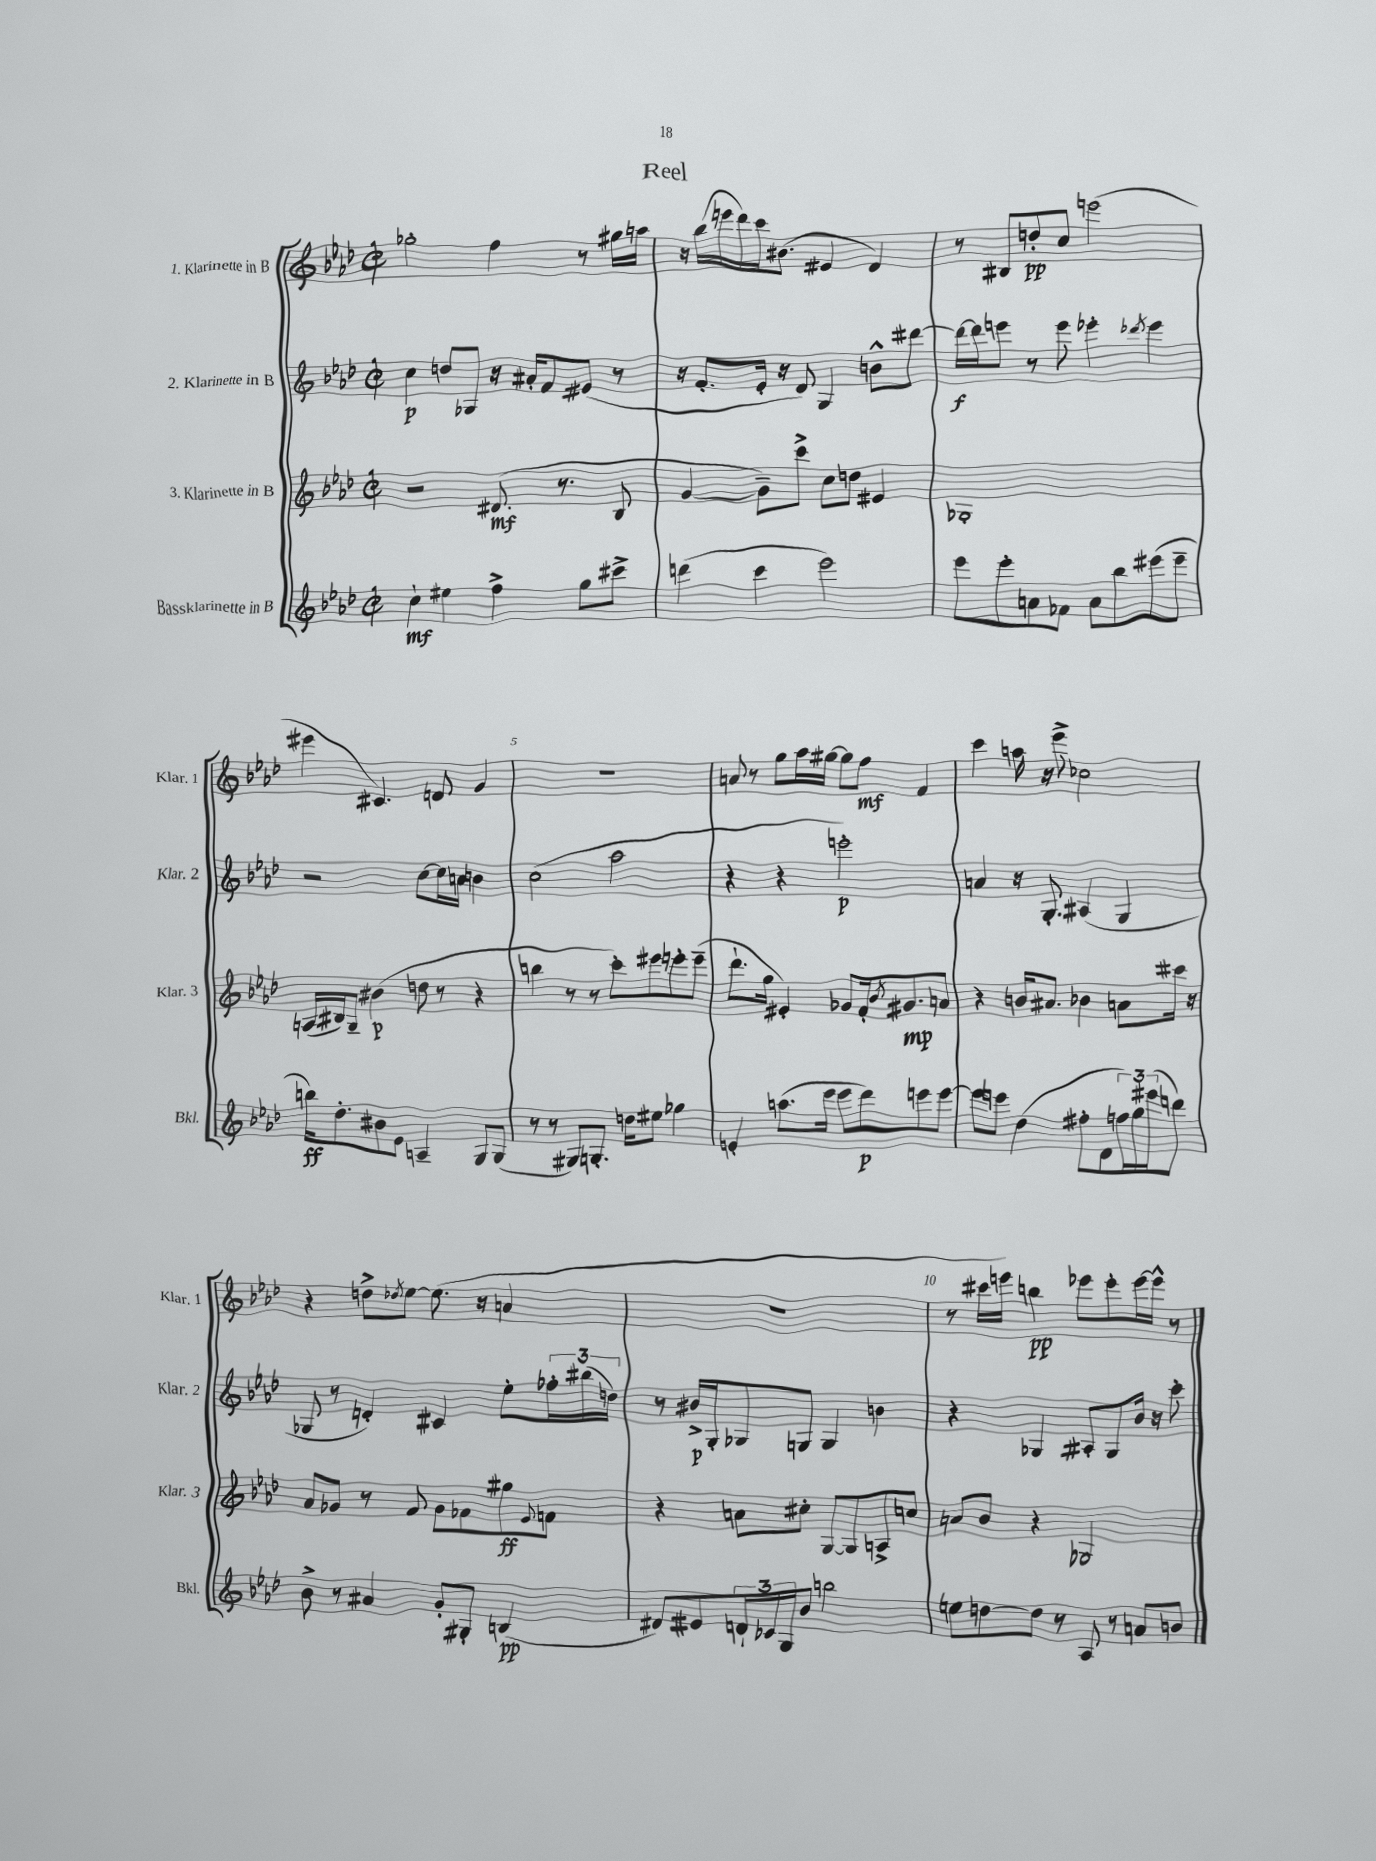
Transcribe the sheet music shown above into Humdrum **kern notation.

**kern	**dynam	**kern	**dynam	**kern	**dynam	**kern	**dynam
*part4	*part4	*part3	*part3	*part2	*part2	*part1	*part1
*staff4	*staff4	*staff3	*staff3	*staff2	*staff2	*staff1	*staff1
*I"Bassklarinette in B	*	*I"3. Klarinette in B	*	*I"2. Klarinette in B	*	*I"1. Klarinette in B	*
*I'Bkl.	*	*I'Klar. 3	*	*I'Klar. 2	*	*I'Klar. 1	*
*clefG2	*	*clefG2	*	*clefG2	*	*clefG2	*
*k[b-e-a-d-]	*	*k[b-e-a-d-]	*	*k[b-e-a-d-]	*	*k[b-e-a-d-]	*
*M2/2	*	*M2/2	*	*M2/2	*	*M2/2	*
*met(c|)	*	*met(c|)	*	*met(c|)	*	*met(c|)	*
=1	=1	=1	=1	=1	=1	=1	=1
4cc`\	mf	2r	.	4cc\	p	2gg-X'\	.
4ee#X\	.	.	.	8ddn/L	.	.	.
.	.	.	.	8G-X/J	.	.	.
4ff^\	.	(8.d#X/	mf	16r	.	4ff\	.
.	.	.	.	16a#X'/KL	.	.	.
.	.	.	.	8f/	.	.	.
.	.	8.r	.	.	.	.	.
8gg\L	.	.	.	(8e#X/J	.	8r	.
8ccc#X^\J	.	8B-/	.	8r	.	16gg#X\LL	.
.	.	.	.	.	.	16aan\JJ	.
=2	=2	=2	=2	=2	=2	=2	=2
(4dddn\	.	[4g/	.	16r	.	16r	.
.	.	.	.	8.f'/L	.	(16bb-\LL	.
.	.	.	.	.	.	16eeen\	.
.	.	.	.	.	.	16ddd-\)	.
4ccc\	.	8g~\L])	.	16e-'/Jk	.	16ccc\J	.
.	.	.	.	16r	.	(8.b#X\J	.
.	.	8ccc^\J	.	8d-/)	.	.	.
2eee-\)	.	8cc\L	.	4G/	.	4e#X/	.
.	.	8ddn\J	.	.	.	.	.
.	.	4e#X/	.	8bn^^\L	.	4d-/)	.
.	.	.	.	[8ddd#X\J	.	.	.
=3	=3	=3	=3	=3	=3	=3	=3
8eee-\L	.	1G-X'	.	16ddd#\LL_	f	8r	.
.	.	.	.	16ddd#\J]	.	.	.
8eee-'\	.	.	.	8eeen\J	.	8B#X/L	.
8an\	.	.	.	8r	.	8ddn'/	pp
8f-X\J	.	.	.	8eee\	.	8cc/J	.
8a\L	.	.	.	4eee-X'\	.	(2eeen\	.
8bb-\	.	.	.	.	.	.	.
.	.	.	.	8qddd-X/	.	.	.
(8eee#X\	.	.	.	4eee-\	.	.	.
8eee#~\J	.	.	.	.	.	.	.
!!LO:LB:g=z
=4	=4	=4	=4	=4	=4	=4	=4
16bbn\KL)	ff	(16An/LL	.	2r	.	4eee#X\	.
8.dd-'\	.	16B#X/J)	.	.	.	.	.
.	.	8G~/J	.	.	.	.	.
8b#X\	.	(4b#X\	p	.	.	4.c#X/)	.
8e-\J	.	.	.	.	.	.	.
4An~/	.	8ddn\	.	[8cc\L	.	.	.
.	.	8r	.	16cc\L]	.	8dn/	.
.	.	.	.	16an\JJ	.	.	.
8G/L	.	4r	.	4bn\	.	4g/	.
(8G/J	.	.	.	.	.	.	.
=5	=5	=5	=5	=5	=5	=5	=5
8r	.	4bbn\	.	(2cc\	.	1r	.
8r	.	.	.	.	.	.	.
8G#X/L)	.	8r	.	.	.	.	.
8.Gn'/J	.	8r	.	.	.	.	.
.	.	8ccc'\L)	.	2aa-\	.	.	.
16ddn\KL	.	.	.	.	.	.	.
8ee#X\J	.	8eee#X\	.	.	.	.	.
4gg-X\	.	8eeen'\	.	.	.	.	.
.	.	(8eee~\J	.	.	.	.	.
=6	=6	=6	=6	=6	=6	=6	=6
4en'/	.	8.ddd-`\L	.	4r	.	8an/	.
.	.	.	.	.	.	8r	.
.	.	16gg\Jk	.	.	.	.	.
(8.aan\L	.	4e#X'/)	.	4r	.	8gg\L	.
.	.	.	.	.	.	16aa-\L	.
16eee-\Jk	.	.	.	.	.	[16gg#X\JJ	.
8eee-\L	.	8g-X/L	.	2eeen'\)	p	8gg#\L]	.
8ddd-\)	p	16f'/k	.	.	.	8ff\J	mf
.	.	8qb-/	.	.	.	.	.
.	.	8.g#X/	mp	.	.	.	.
8eeen\	.	.	.	.	.	4f/	.
[8eee\J	.	8an/J	.	.	.	.	.
=7	=7	=7	=7	=7	=7	=7	=7
8eee\L]	.	4r	.	4an/	.	4ccc\	.
8eeen\J	.	.	.	.	.	.	.
(4dd-\	.	16bn/KL	.	16r	.	16aan\	.
.	.	8.a#X/J	.	8.G'/	.	16r	.
.	.	.	.	.	.	8eee-^\	.
8ff#X'\L	.	4b-X\	.	(4A#X/	.	2cc-X\	.
8d-\	.	.	.	.	.	.	.
24ffn\L)	.	8an\L	.	4G/	.	.	.
24gg\	.	.	.	.	.	.	.
(24eee#X\J	.	.	.	.	.	.	.
8dddn\J)	.	16ccc#X\Jk	.	.	.	.	.
.	.	16r	.	.	.	.	.
!!LO:LB:g=z
=8	=8	=8	=8	=8	=8	=8	=8
8b-^\	.	8a-/L	.	8G-X/	.	4r	.
8r	.	8g-X/J	.	8r	.	.	.
4a#X/	.	8r	.	4dn'/)	.	8ddn^\L	.
.	.	.	.	.	.	8qdd-X/	.
.	.	8f/	.	.	.	[8ee-\J	.
8g'/L	.	8g-\L	.	4c#X/	.	(8.ee-\]	.
8G#X'/J	.	8f-X\	.	.	.	.	.
.	.	.	.	.	.	16r	.
(4Bn/	pp	8gg#X\	ff	8ee-'\L	.	4an/	.
.	.	8qqe-/	.	.	.	.	.
.	.	8fn\J	.	24ff-X'\L	.	.	.
.	.	.	.	(24bb#X\	.	.	.
.	.	.	.	24ddn\JJ)	.	.	.
=9	=9	=9	=9	=9	=9	=9	=9
8d#X/L)	.	4r	.	8r	.	1r	.
8e#X/	.	.	.	16b#X^/LL	p	.	.
.	.	.	.	16G'/J	.	.	.
24dn`/L	.	8an\L	.	8G-X/	.	.	.
24c-X/	.	.	.	.	.	.	.
24G/J	.	.	.	.	.	.	.
8b-/J	.	8cc#X'\J	.	8Gn/J	.	.	.
2bbn\	.	[8G/L	.	4G/	.	.	.
.	.	8G/]	.	.	.	.	.
.	.	8An^/	.	4bn\	.	.	.
.	.	8ccn/J	.	.	.	.	.
=10	=10	=10	=10	=10	=10	=10	=10
8een\L	.	8an/L	.	4r	.	8r	.
[8ddn\	.	8b-/J	.	.	.	16ccc#X\LL	.
.	.	.	.	.	.	16eeen\JJ)	.
8dd\J]	.	4r	.	4G-X/	.	4bbn\	pp
8r	.	.	.	.	.	.	.
8A-/	.	2G-X/	.	8A#X'/L	.	8eee-X\L	.
8r	.	.	.	8G-/	.	8eee-'\	.
8an/L	.	.	.	16b-/Jk	.	[16eee-\L	.
.	.	.	.	16r	.	16eee-^^\JJ]	.
8bn/J	.	.	.	8ccc'\	.	8r	.
==	==	==	==	==	==	==	==
*-	*-	*-	*-	*-	*-	*-	*-
